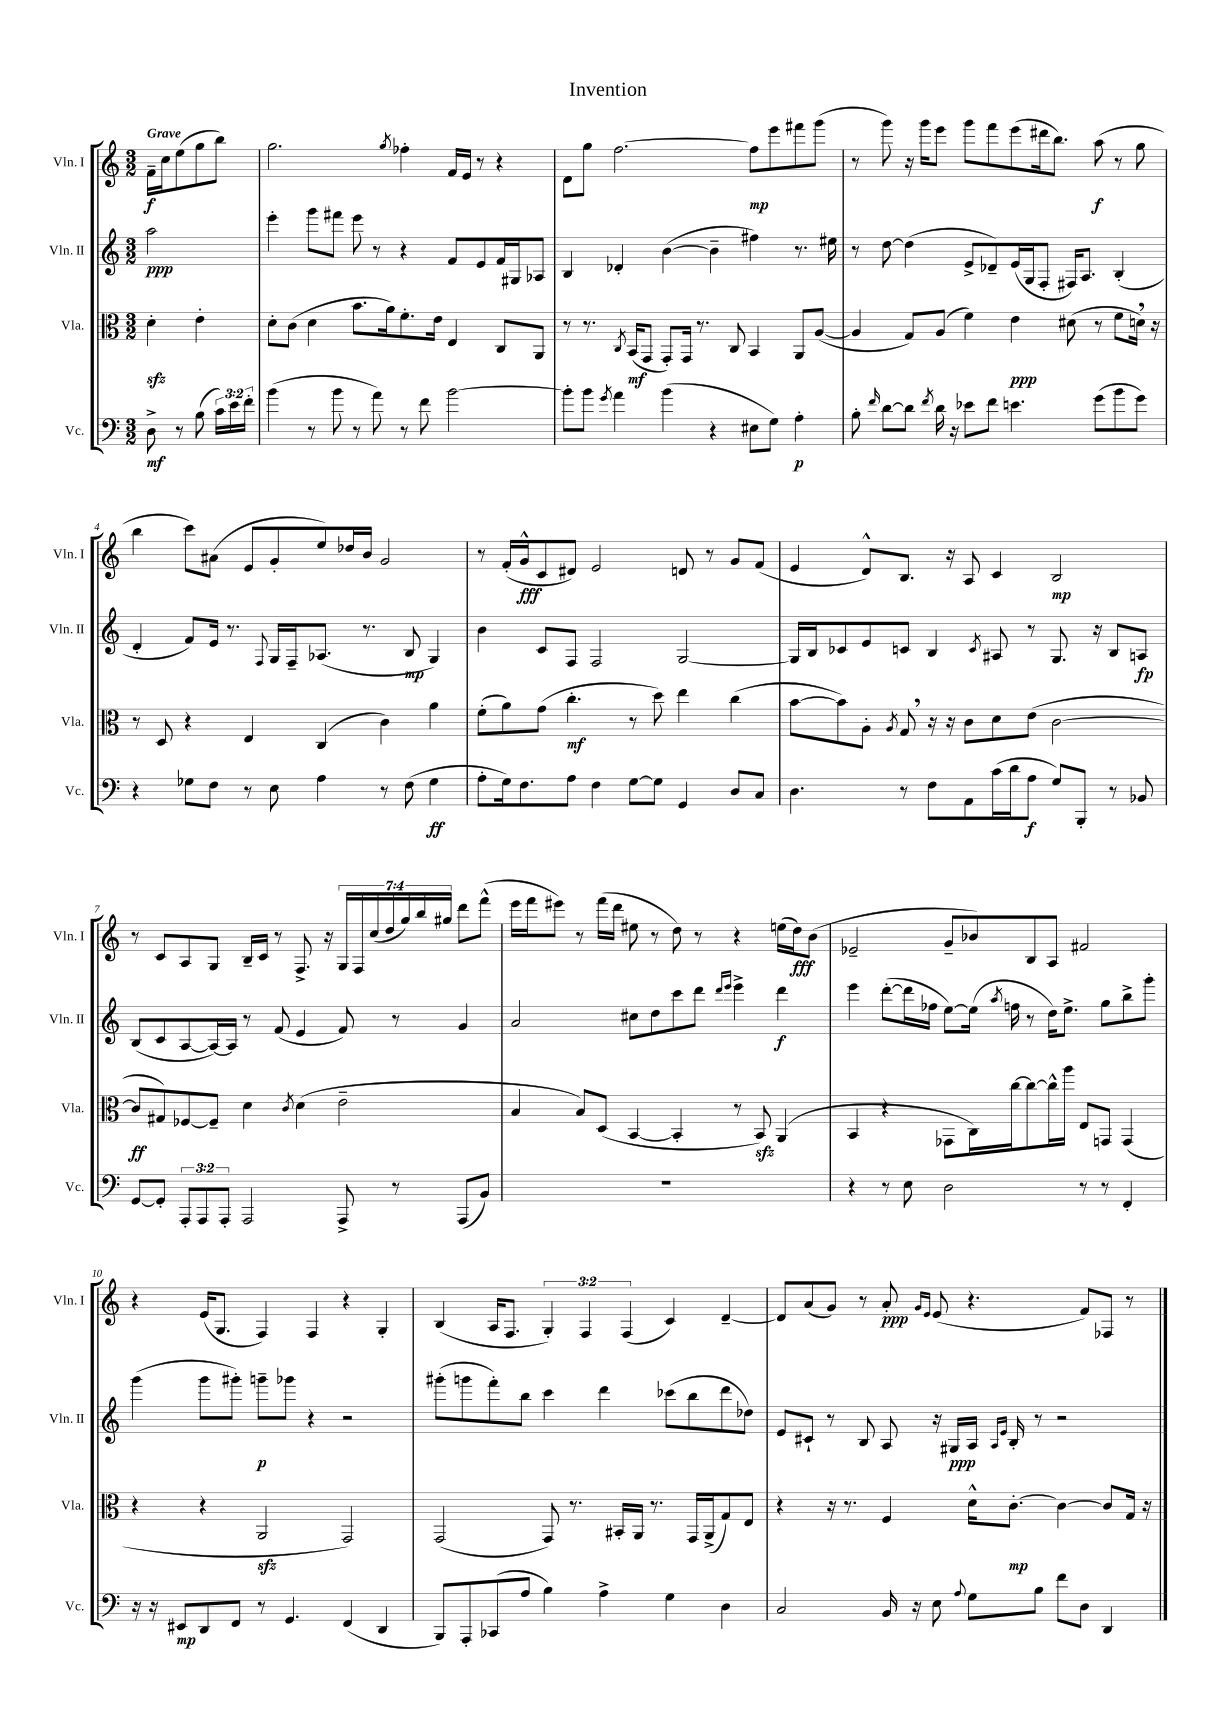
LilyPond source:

\header { title = "Invention" }
<<
\new StaffGroup <<
\new Staff = "s0" \with { instrumentName = "Vln. I" shortInstrumentName = "Vln. I" } {
    \clef treble \key c \major \numericTimeSignature \time 3/2 \override Staff.TupletNumber.text = #tuplet-number::calc-fraction-text \partial 2 \tempo "Grave"
    \autoBeamOff f'16[--\f c''16 e''8( g''8 b''8]) |
    g''2. \acciaccatura { g''8 } fes''4-. f'16[ e'16] r8 r4 |
    d'8[ g''8] f''2.~ f''8[\mp e'''8 fis'''8 g'''8]( |
    r8 g'''8) r16 g'''16[ e'''8] g'''8[ f'''8 e'''8( dis'''16 b''8.]) a''8\f( r8 g''8 |
    b''4 c'''8[) ais'8]( e'8[ g'8-. e''8) des''16 b'16] g'2 |
    r8 f'16[-.( g'16-^\fff c'8 dis'8]) e'2 d'8 r8 g'8[ f'8]( |
    e'4 d'8[-^) b8.] r16 a8 c'4 b2\mp |
    r8 c'8[ a8 g8] b16[-- c'16] r8 f8.-> r16 \tuplet 7/4 { g16[ f16 c''16( d''16 g''16) b''16 gis''16] } d'''8[ f'''8]-^( |
    e'''16[ f'''16 eis'''8]) r8 f'''16[( d'''16] eis''8 r8 d''8) r8 r4 e''16[( d''16\fff) b'8]( |
    ees'2-- g'8[-- bes'8) b8 a8] fis'2 |
    r4 e'16[( g8.] f4) f4 r4 g4-. |
    b4( a16[ f8.] \tuplet 3/2 { g4-.) f4 f4( } c'4) d'4~-- |
    d'8[ a'8( g'8]) r8 a'8-.\ppp \grace { g'16[ e'16] } e'8( r4. f'8[) fes8] r8 \bar "|." |
}
\new Staff = "s1" \with { instrumentName = "Vln. II" shortInstrumentName = "Vln. II" } {
    \clef treble \key c \major \numericTimeSignature \time 3/2 \partial 2
    \autoBeamOff a''2\ppp |
    e'''4-. g'''8[ fis'''8] e'''8 r8 r4 f'8[ e'8 f'16 gis16 aes8] |
    b4 des'4-. b'4~( b'4-- fis''4) r8. eis''16 |
    r8 d''8~ d''4( e'8[-> des'8--) e'16( g16 f8]-. fis16[) a8.] b4-.( |
    d'4-. f'8[) e'16] r8. \appoggiatura { f8 } g16[ f16-- aes8.]( r8. b8\mp g4) |
    b'4 c'8[ f8] f2 g2~ |
    g16[ b16 ces'8 e'8 c'8] b4 \acciaccatura { c'8 } ais8 r8 g8. r16 b8[ a8]\fp |
    b8[( c'8 a8~ a16~) a16] r8 f'8( e'4 f'8) r8 g'4 |
    a'2 cis''8[ d''8 c'''8 d'''8] \grace { d'''16[ e'''16] } e'''4-> d'''4\f |
    e'''4 d'''8[~-.( d'''16 fes''16] e''8[~) e''16]( \acciaccatura { a''8 } f''16 r8 d''16[) e''8.]-> g''8[ b''8-> g'''8]-. |
    g'''4( g'''8[ gis'''8]-.) g'''8[--\p ges'''8] r4 r2 |
    gis'''8[-.( g'''8 f'''8-.) b''8] c'''4 d'''4 ces'''8[( b''8 d'''8 des''8]) |
    e'8[ cis'8]-! r8 b8 a8 r16 gis16[\ppp a16] \grace { a16[ e'16] } b16-. r8 r2 \bar "|." |
}
\new Staff = "s2" \with { instrumentName = "Vla." shortInstrumentName = "Vla." } {
    \clef alto \key c \major \numericTimeSignature \time 3/2 \partial 2
    \autoBeamOff d'4-.\sfz e'4-. |
    d'8[-. c'8]( d'4 b'8.[ a'16) f'8.-. e'16] e4 c8[ a,8] |
    r8 r8. \acciaccatura { c8 } b,16[\mf( g,8] g,8[-.) g,16] r8. c8 b,4 a,8[ a8]~( |
    a4 g8[) a8]( f'4) e'4\ppp dis'8( r8 f'8[ d'16]) \breathe r16 |
    r8 d8 r4 e4 c4( c'4) a'4 |
    f'8[-.( a'8) g'8]( c''4.-.\mf r8 d''8) e''4 c''4( |
    b'8[~ b'8) a8]-. \acciaccatura { a8 } g8 \breathe r16 r16 c'8[ d'8 e'8]( c'2~ |
    c'8[\ff gis8) fes8~ fes8]-- d'4 \acciaccatura { c'8 } d'4( e'2-- |
    b4 b8[) d8]( b,4~ b,4-. r8 b,8\sfz) a,4( |
    b,4 r4 ges,8[ c16) c''16~ c''8~ c''16-^ a''16] e8[ g,8] g,4( |
    r4 r4 a,2\sfz g,2) |
    g,2( g,8) r8. bis,16[-. a,16] r8. g,16[ a,16->( g8) e8] |
    r4 r16 r8. f4 d'16[-^ c'8.]~-.\mp c'4~ c'8[ g16] r16 \bar "|." |
}
\new Staff = "s3" \with { instrumentName = "Vc." shortInstrumentName = "Vc." } {
    \clef bass \key c \major \numericTimeSignature \time 3/2 \override Staff.TupletNumber.text = #tuplet-number::calc-fraction-text \partial 2
    \autoBeamOff d8->\mf r8 b8( \tuplet 3/2 { c'16[) e'16 f'16]-. } |
    b'4( r8 b'8 r8 a'8) r8 f'8 b'2~ |
    b'8[-. b'8] \acciaccatura { g'8 } a'4 b'4( r4 eis8[ g8]) a4-.\p |
    b8-. \grace { f'16 } d'8[~ d'8] \acciaccatura { f'8 } d'16 r16 ees'8[ f'8] e'4. g'8[( b'8 g'8]) |
    r4 ges8[ f8] r8 e8 a4 r8 f8( ges4\ff |
    a8[-. g16) f8. a8] f4 g8[~ g8] g,4 d8[ c8] |
    d4. r8 f8[ a,8 c'16( d'16 a8]\f g8[) b,,8]-. r8 bes,8 |
    g,8[~ g,8]-. \tuplet 3/2 { a,,8[-. a,,8 a,,8]-. } a,,2 a,,8-> r8 a,,8[( b,8]) |
    R1. |
    r4 r8 e8 d2 r8 r8 f,4-. |
    r16 r16 eis,8[\mp d,8 f,8] r8 g,4. f,4( d,4 |
    b,,8[) a,,8-. ces,8( a8] b4) a4-> g4 d4 |
    c2 b,16 r16 e8 \appoggiatura { a8 } g8[ b8] f'8[ d8] d,4 \bar "|." |
}
>>
>>
